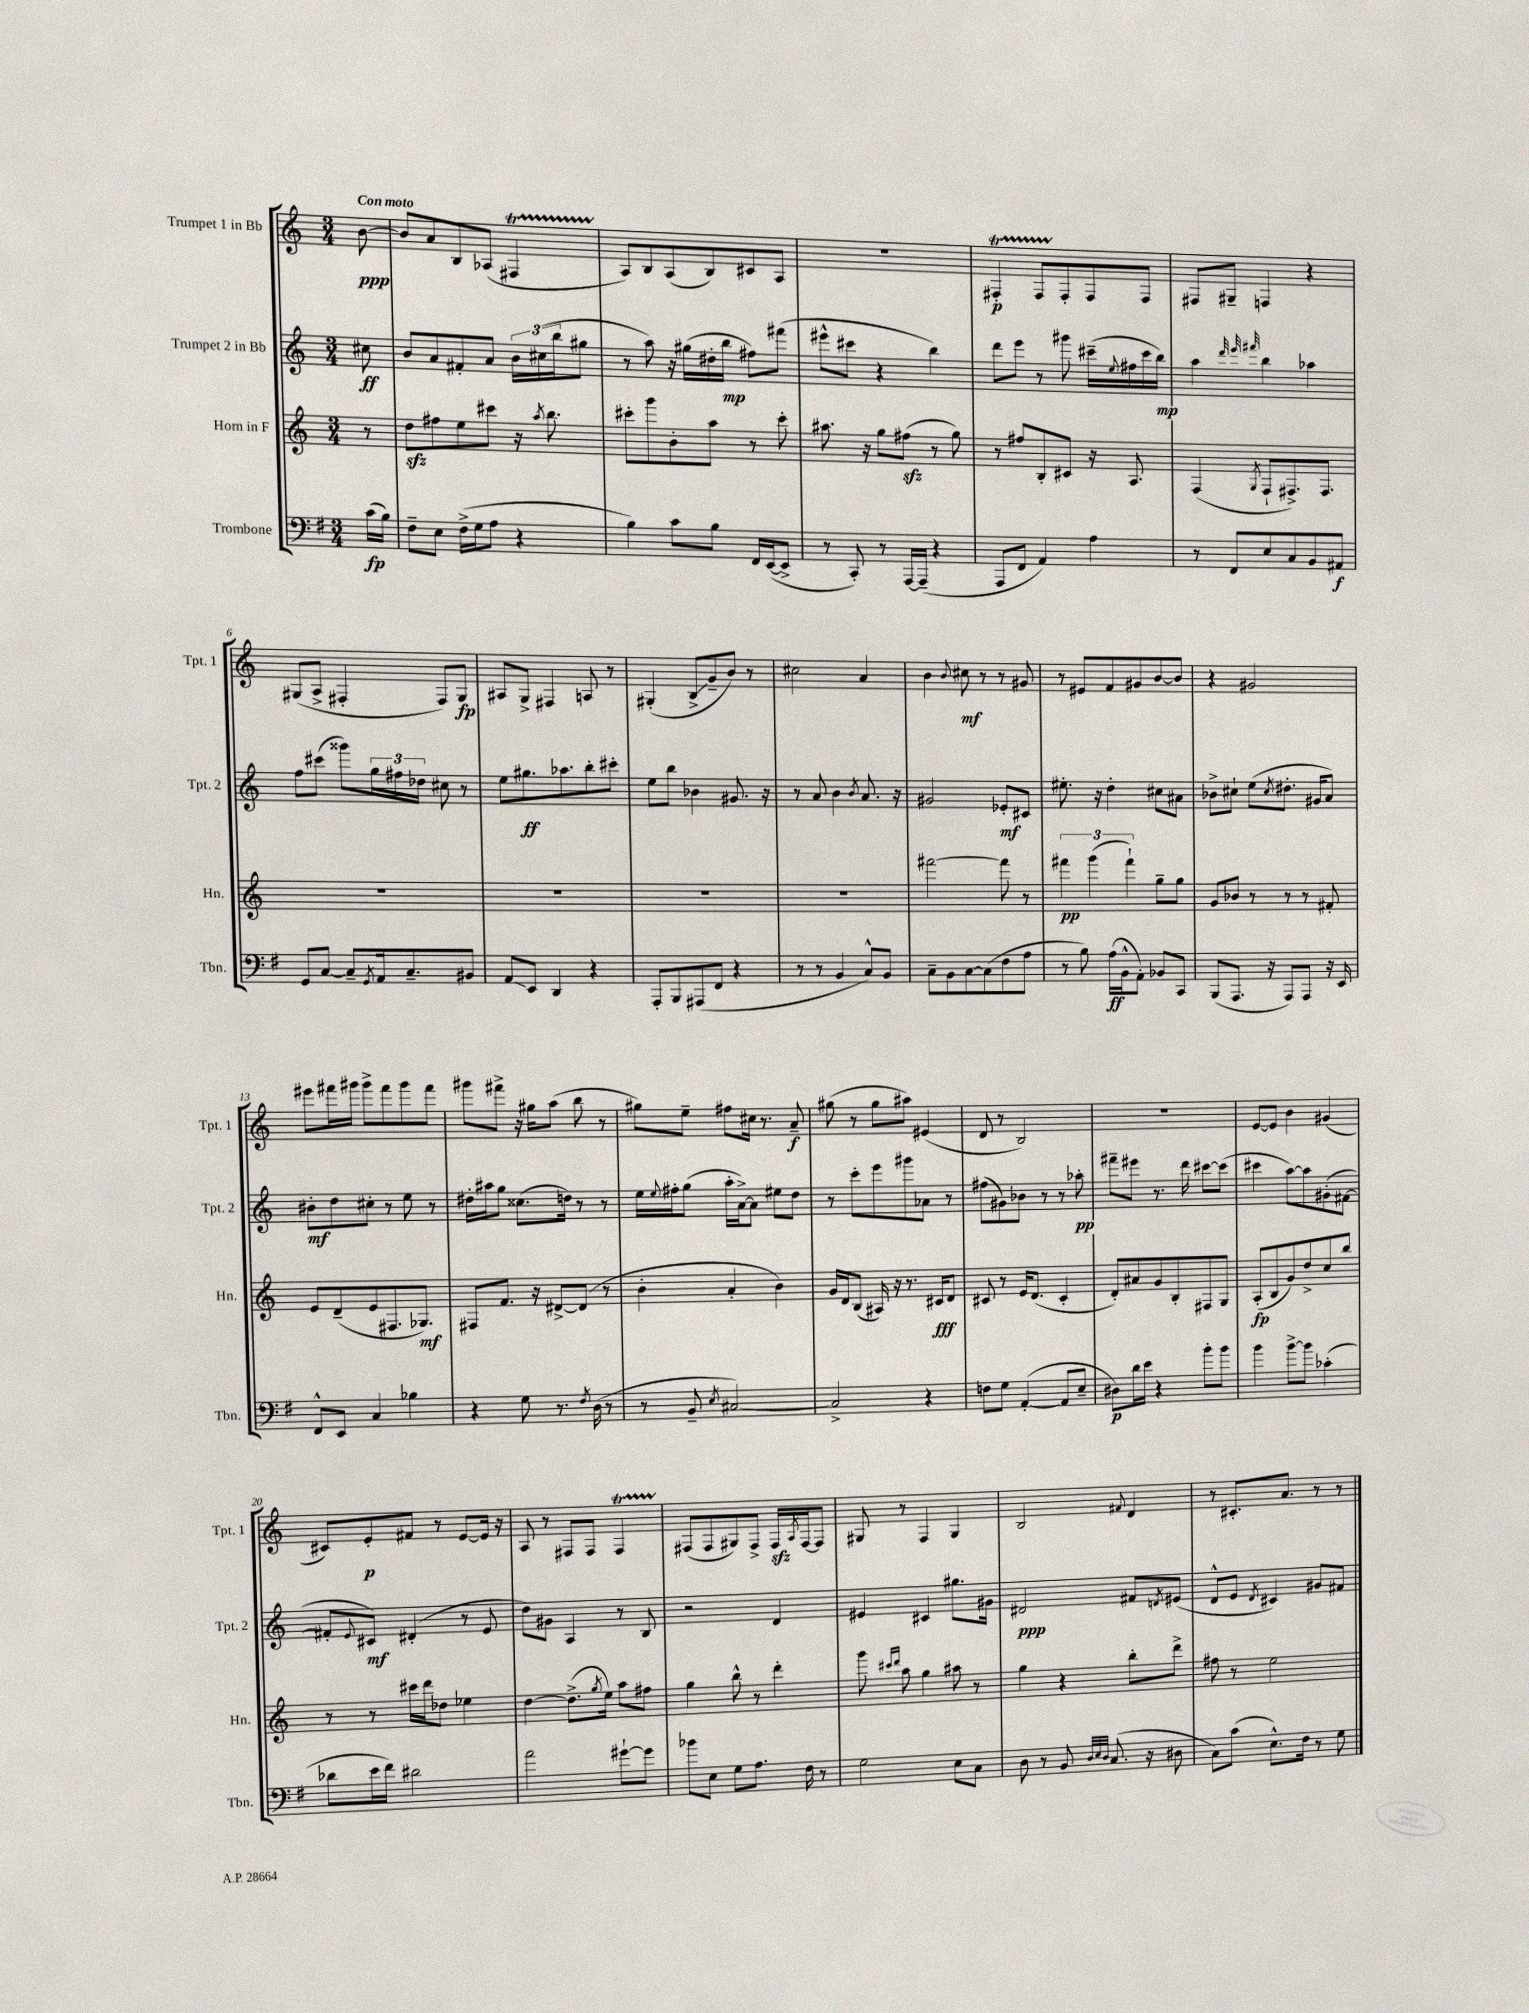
<<
\new StaffGroup <<
\new Staff = "s0" \with { instrumentName = "Trumpet 1 in Bb" shortInstrumentName = "Tpt. 1" } {
    \clef treble \key c \major \numericTimeSignature \time 3/4 \partial 8 \tempo "Con moto"
    b'8~\ppp |
    b'8 a'8 b8 aes8( fis4\startTrillSpan |
    a8\stopTrillSpan) b8 a8( b8) cis'8 a8 |
    R2. |
    fis4-.\startTrillSpan\p fis8 fis8-.\stopTrillSpan fis8 fis8 |
    fis8 gis8-- f4 r4 |
    gis8( a8-> fis4-. fis8) gis8\fp |
    ais8 g8-> fis4 a8 r8 |
    gis4-.( b8->\glissando g'8-- b'8) r8 |
    cis''2 a'4 |
    b'4 \appoggiatura { b'8 } cis''8\mf r8 r8 gis'8 |
    r8 eis'8 f'8 gis'8 b'8~ b'8 |
    r4 gis'2 |
    eis'''8 fis'''16 gis'''16 gis'''8-> fis'''8 gis'''8 fis'''8 |
    gis'''8 fis'''8-> r16 gis''16 a''8( b''8 r8 |
    gis''8) e''8-- fis''8 cis''16 r8. a'8--\f |
    gis''8( r8 gis''8 ais''8) eis'4( |
    d'8 r8 b2) |
    R2. |
    e'8~ e'8 b'4 gis'4( |
    cis'8) e'8-.\p fis'8 r8 e'8~ e'16 r16 |
    a8 r8 fis8 fis8 fis4\startTrillSpan |
    fis8\stopTrillSpan( fis8 gis8) fis8-> fis16\sfz \acciaccatura { a8 } fis16~ fis8 |
    gis8 r8 f4 gis4 |
    b2 \appoggiatura { fis'8 } d'4 |
    r8 cis'8.-. a'8. r8 r8 \bar "|." |
}
\new Staff = "s1" \with { instrumentName = "Trumpet 2 in Bb" shortInstrumentName = "Tpt. 2" } {
    \clef treble \key c \major \numericTimeSignature \time 3/4 \partial 8
    cis''8\ff |
    b'8 a'8 fis'8-. a'8 \tuplet 3/2 { b'16 cis''16( b''16 } gis''8 |
    r8 a''8) r16 gis''16( dis''16-. b''16\mp fis''8) fis'''8( |
    eis'''8-^ cis'''8 r4 b''4) |
    d'''8 e'''8 r8 gis'''8 cis'''16--( \appoggiatura { e''8 } fis''16 cis'''16 b''16\mp) |
    a''4 \grace { d'''32 e'''32 fis'''32 } b''4 aes''4 |
    f''8 cis'''8( gisis'''8) \tuplet 3/2 { g''16 fis''16 des''16 } cis''8 r8 |
    e''8 gis''8.\ff aes''8. b''8-. cis'''8-. |
    e''8 b''8 bes'4 gis'8. r16 |
    r8 a'8 b'4 \acciaccatura { b'8 } a'8. r16 |
    gis'2 ees'8-.\mf cis'8 |
    eis''8.-. r16 d''4-. cis''8 ais'8 |
    bes'8-> cis''8-! e''8( \acciaccatura { cis''8 } dis''8.-. gis'16 a'8) |
    bis'8-.\mf d''8 cis''8-. r8 e''8 r8 |
    dis''16-. ais''16 g''8 cisis''8.( d''16) r8 r8 |
    e''16 \appoggiatura { e''8 } fis''16-. g''8( a''16-. a'16~->) a'8 eis''8 d''8 |
    r8 c'''8-. e'''8 gis'''8 aes'8 r8 |
    fis''8( gis'8) bes'8 r8 r8 aes''8-.\pp |
    fis'''8-- eis'''8 r8. d'''16 cis'''8~ cis'''8( |
    cis'''4 a''8~) a''8 gis'8-.( fis'8~ |
    fis'8-. \appoggiatura { e'8 } cis'8\mf) dis'4-.( r8 e'8 |
    d''8) gis'8 a4 r8 b8 |
    r2 d'4 |
    eis'4 cis'4 gis''8. gis'16 |
    dis'2\ppp fis'8 \acciaccatura { d'8 } eis'8( |
    d'8-^ e'8 \acciaccatura { d'8 } cis'4) gis'8 fis'8 \bar "|." |
}
\new Staff = "s2" \with { instrumentName = "Horn in F" shortInstrumentName = "Hn." } {
    \clef treble \key c \major \numericTimeSignature \time 3/4 \partial 8
    r8 |
    d''8\sfz fis''8 e''8 cis'''8 r16 \acciaccatura { a''8 } b''8. |
    cis'''8-. g'''8 b'8-. a''8 r8 cis'''8-. |
    ais''8. r16 g''8 fis''8\sfz( r8 g''8) |
    r8 fis''8 b8-. cis'8 r16 a8. |
    f4( \acciaccatura { g8 } f8-! fis8.->) fis8. |
    R2. |
    R2. |
    R2. |
    R2. |
    fis'''2~ fis'''8 r8 |
    \tuplet 3/2 { fis'''4\pp g'''4( fis'''4-!) } g''8-- g''8 |
    g'8 bes'8 r8 r8 r8 fis'8-. |
    e'8 d'8--( e'8 fis8. ges8.\mf) |
    fis8 f'8. r16 dis'8~-> dis'8( r8 |
    b'4-. a'4-. b'4) |
    g'16 d'16 b8( ais16) r16 r8. cis'16\fff d'8 |
    cis'8 r8 e'16 d'8.( cis'4-. |
    d'8-.) ais'8 g'8 b8-. fis8 g8 |
    a8-.\fp( b8 g'8) d''8-> c''8 b''8 |
    r8 r8 cis'''16 d'''16 des''8 ees''4 |
    d''4~ d''8.->( \acciaccatura { g''8 } e''16) a''8 fis''8 |
    g''4 b''8-^ r8 d'''4-. |
    g'''8 \grace { cis'''16 d'''16 } a''8 g''4 ais''8 r8 |
    g''4 r4 b''8-. d'''8-> |
    fis''8 r8 e''2 \bar "|." |
}
\new Staff = "s3" \with { instrumentName = "Trombone" shortInstrumentName = "Tbn." } {
    \clef bass \key g \major \numericTimeSignature \time 3/4 \partial 8
    c'16\fp( b16) |
    fis8-- e8 fis16->( g16 a8 r4 |
    b4) c'8 b8 fis,16 e,16~( e,8-> |
    r8 c,8-.) r8 a,,16~ a,,16--( r4 |
    a,,8 fis,8 a,4) a4 |
    r8 fis,8 e8 c8 b,8 ais,8\f |
    g,8 c8~ c8-- \acciaccatura { g,8 } a,16 c8.-- bis,8 |
    a,8\glissando e,8 d,4 r4 |
    a,,8-. b,,8 ais,,8( fis,8 r4 |
    r8 r8 b,4 c8-^) b,8 |
    c8-- b,8 c8~ c8( fis8 a8 |
    r8 b8) a16\ff( b,16-^ a,8-.) bes,8 c,8 |
    b,,8( a,,8. r16 a,,8) a,,8 r16 e,16 |
    fis,8-^ e,8 c4 bes4 |
    r4 g8 r8. \acciaccatura { fis8 } d16( r8 |
    r8 b,8-- \acciaccatura { e8 } cis2~) |
    cis2-> r4 |
    f8 g8 a,4~-.( a,8 e8-- |
    dis8\p) d'16 e'16 r4 b'8-. b'8 |
    b'4 b'8~-> b'8 ces'4-.( |
    des'8 e'16 fis'16) dis'2 |
    a'2 gis'8~-! gis'8 |
    bes'8 e8 g8 a8. fis16 r8 |
    g2 e8 c8 |
    d8 r8 b,8 \grace { d32 e32 d32 } c8.( r16 dis8 |
    c8) c'8( e8.-^) fis16 r8 g8 \bar "|." |
}
>>
>>
